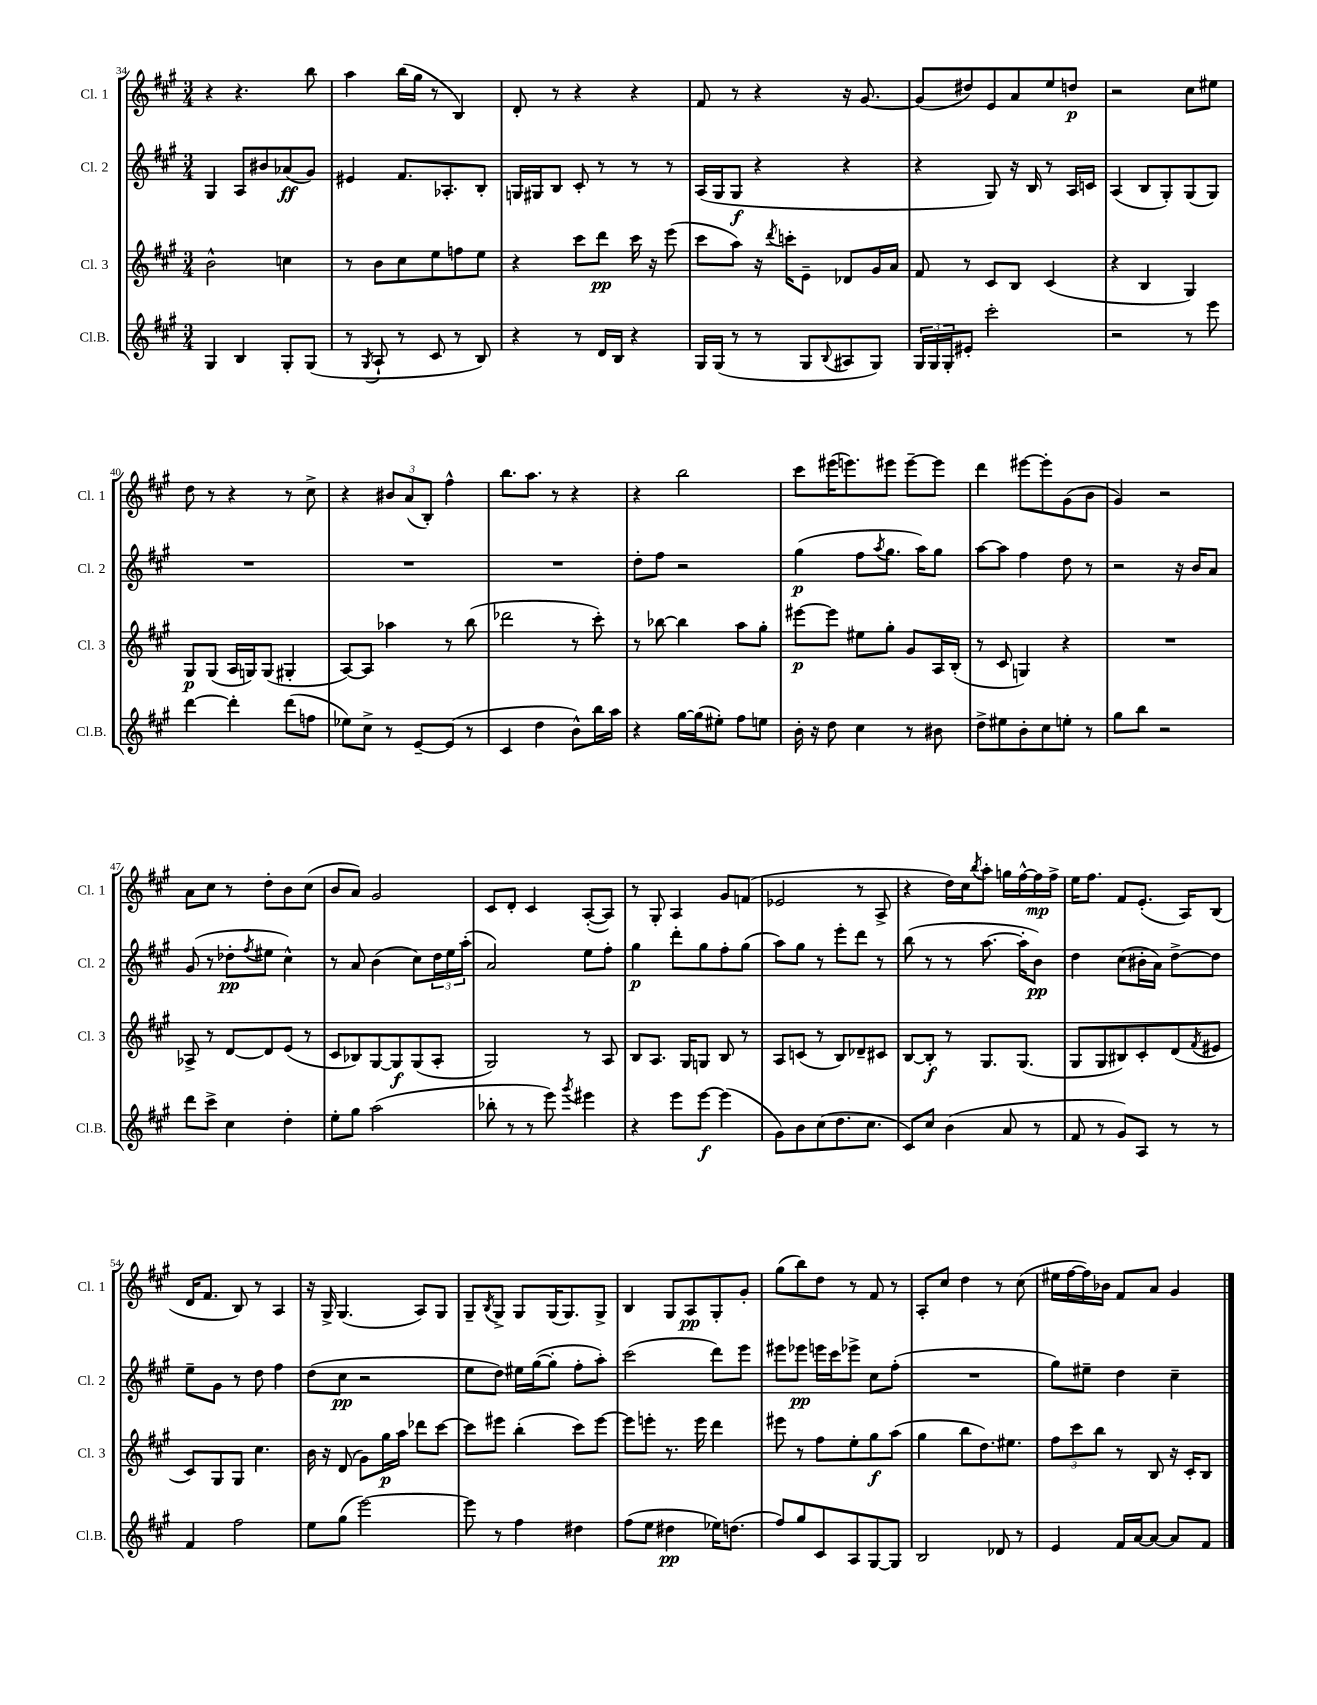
<<
\new StaffGroup <<
\new Staff = "s0" \with { instrumentName = "Cl. 1" shortInstrumentName = "Cl. 1" } {
    \clef treble \key a \major \numericTimeSignature \time 3/4
    r4 r4. b''8 |
    a''4 b''16( gis''16 r8 b4) |
    d'8-. r8 r4 r4 |
    fis'8 r8 r4 r16 gis'8.~ |
    gis'8( dis''8) e'8 a'8 e''8 d''8\p |
    r2 cis''8 eis''8 |
    d''8 r8 r4 r8 cis''8-> |
    r4 \tuplet 3/2 { bis'8 a'8( b8-.) } fis''4-^ |
    b''8. a''8. r8 r4 |
    r4 b''2 |
    cis'''8 eis'''16( e'''8.) eis'''8 eis'''8~-- eis'''8 |
    d'''4 eis'''8~ eis'''8-. gis'8( b'8 |
    gis'4) r2 |
    a'8 cis''8 r8 d''8-. b'8 cis''8( |
    b'8 a'8) gis'2 |
    cis'8 d'8-. cis'4 a8~-.( a8) |
    r8 gis8-. a4 gis'8 f'8( |
    ees'2 r8 a8-> |
    r4 d''16) cis''16 \acciaccatura { b''8 } a''8-. g''16 fis''16~-^ fis''16\mp fis''16-> |
    e''16 fis''8. fis'8 e'8.-.( a16) b8( |
    d'16 fis'8. b8) r8 a4 |
    r16 gis16-> gis4.( a8) gis8 |
    gis8-- \acciaccatura { b8 } gis8-> gis8 gis16( gis8.) gis8-> |
    b4 gis8 a8\pp gis8-. gis'8-. |
    gis''8( b''8) d''8 r8 fis'8 r8 |
    a8-. cis''8 d''4 r8 cis''8( |
    eis''16 fis''16~ fis''16) bes'16 fis'8 a'8 gis'4 \bar "|." |
}
\new Staff = "s1" \with { instrumentName = "Cl. 2" shortInstrumentName = "Cl. 2" } {
    \clef treble \key a \major \numericTimeSignature \time 3/4
    gis4 a8 bis'8 aes'8\ff( gis'8) |
    eis'4 fis'8. aes8.-. b8-. |
    g16 gis16 b8 cis'8-. r8 r8 r8 |
    a16( gis16 gis8\f r4 r4 |
    r4 gis8) r16 b16 r8 a16 c'16 |
    a4( b8 gis8-.) gis8( gis8) |
    R2. |
    R2. |
    R2. |
    d''8-. fis''8 r2 |
    gis''4\p( fis''8 \acciaccatura { a''8 } gis''8. a''16) gis''8 |
    a''8~ a''8 fis''4 d''8 r8 |
    r2 r16 b'16 a'8 |
    gis'8( r8 des''8-.\pp \acciaccatura { fis''8 } eis''8 cis''4-^) |
    r8 a'8 b'4( cis''8) \tuplet 3/2 { d''16 e''16 a''16-.( } |
    a'2) e''8 fis''8-. |
    gis''4\p d'''8-. gis''8 fis''8-. gis''8( |
    a''8) gis''8 r8 e'''8-. d'''8 r8 |
    b''8( r8 r8 a''8.~ a''16-. b'8\pp) |
    d''4 cis''8( bis'16-. a'16) d''8~-> d''8 |
    e''8-- gis'8 r8 d''8 fis''4 |
    d''8( cis''8\pp r2 |
    e''8 d''8) eis''16 gis''16~( gis''8-. fis''8-. a''8-.) |
    cis'''2( d'''8) e'''8 |
    eis'''8 ees'''8\pp e'''16 cis'''16 ees'''8-> cis''8 fis''8-.( |
    R2. |
    gis''8) eis''8-- d''4 cis''4-- \bar "|." |
}
\new Staff = "s2" \with { instrumentName = "Cl. 3" shortInstrumentName = "Cl. 3" } {
    \clef treble \key a \major \numericTimeSignature \time 3/4
    b'2-^ c''4 |
    r8 b'8 cis''8 e''8 f''8 e''8 |
    r4 cis'''8 d'''8\pp cis'''16 r16 e'''8( |
    cis'''8 a''8) r16 \acciaccatura { d'''8 } c'''16-. e'8-- des'8 gis'16 a'16 |
    fis'8 r8 cis'8 b8 cis'4( |
    r4 b4 gis4) |
    gis8\p gis8( a16 g16) g8( gis4-. |
    a8~) a8 aes''4 r8 b''8( |
    des'''2 r8 cis'''8-.) |
    r8 bes''8~ bes''4 a''8 gis''8-. |
    eis'''8~\p eis'''8 eis''8 gis''8-. gis'8 a16 b16-.( |
    r8 cis'8 g4) r4 |
    R2. |
    aes8-> r8 d'8~ d'8 e'8( r8 |
    cis'8 bes8) gis8~ gis8\f gis8( a8-. |
    gis2) r8 a8 |
    b8 a8. gis16 g8 b8 r8 |
    a8 c'8( r8 b8) des'8-- cis'8 |
    b8~ b8-.\f r8 gis8. gis8.( |
    gis8 gis8 bis8) cis'8-. d'8( \acciaccatura { fis'8 } eis'8 |
    cis'8) gis8 gis8 cis''4. |
    b'16 r16 d'8( gis'8) gis''16\p a''16 des'''8 cis'''8~ |
    cis'''8 eis'''8 b''4-.( cis'''8) eis'''8~ |
    eis'''8 e'''8-. r8. e'''16 d'''4 |
    eis'''8 r8 fis''8 e''8-. gis''8\f a''8( |
    gis''4 b''8 d''8.) eis''8. |
    \tuplet 3/2 { fis''8 cis'''8 b''8 } r8 b8 r16 cis'16-. b8 \bar "|." |
}
\new Staff = "s3" \with { instrumentName = "Cl.B." shortInstrumentName = "Cl.B." } {
    \clef treble \key a \major \numericTimeSignature \time 3/4
    gis4 b4 gis8-. gis8( |
    r8 \acciaccatura { gis8 } a8-! r8 cis'8 r8 b8) |
    r4 r8 d'16 b16 r4 |
    gis16 gis16( r8 r8 gis8 \appoggiatura { b8 } ais8 gis8) |
    \tuplet 3/2 { gis16 gis16 gis16-. } eis'8-. cis'''2-. |
    r2 r8 e'''8 |
    d'''4~ d'''4-. d'''8( f''8 |
    ees''8) cis''8-> r8 e'8~-- e'8( r8 |
    cis'4 d''4 b'8-^) b''16 a''16 |
    r4 gis''16~ gis''16( eis''8-.) fis''8 e''8 |
    b'16-. r16 d''8 cis''4 r8 bis'8 |
    d''8-> eis''8 b'8-. cis''8 e''8-. r8 |
    gis''8 b''8 r2 |
    d'''8 cis'''8-> cis''4 d''4-. |
    e''8-. gis''8 a''2( |
    bes''8-. r8 r8 e'''8) \acciaccatura { gis'''8 } eis'''4 |
    r4 e'''8 e'''8~\f e'''4( |
    gis'8) b'8 cis''8( d''8. cis''8. |
    cis'8) cis''8 b'4( a'8 r8 |
    fis'8 r8 gis'8) a8 r8 r8 |
    fis'4 fis''2 |
    e''8 gis''8( e'''2~) |
    e'''8 r8 fis''4 dis''4 |
    fis''8( e''8 dis''4\pp ees''16) d''8.( |
    fis''8) gis''8 cis'8 a8 gis8~ gis8 |
    b2 des'8 r8 |
    e'4 fis'16 a'16~ a'8~ a'8 fis'8 \bar "|." |
}
>>
>>
\layout { \context { \Score currentBarNumber = #34 } }
